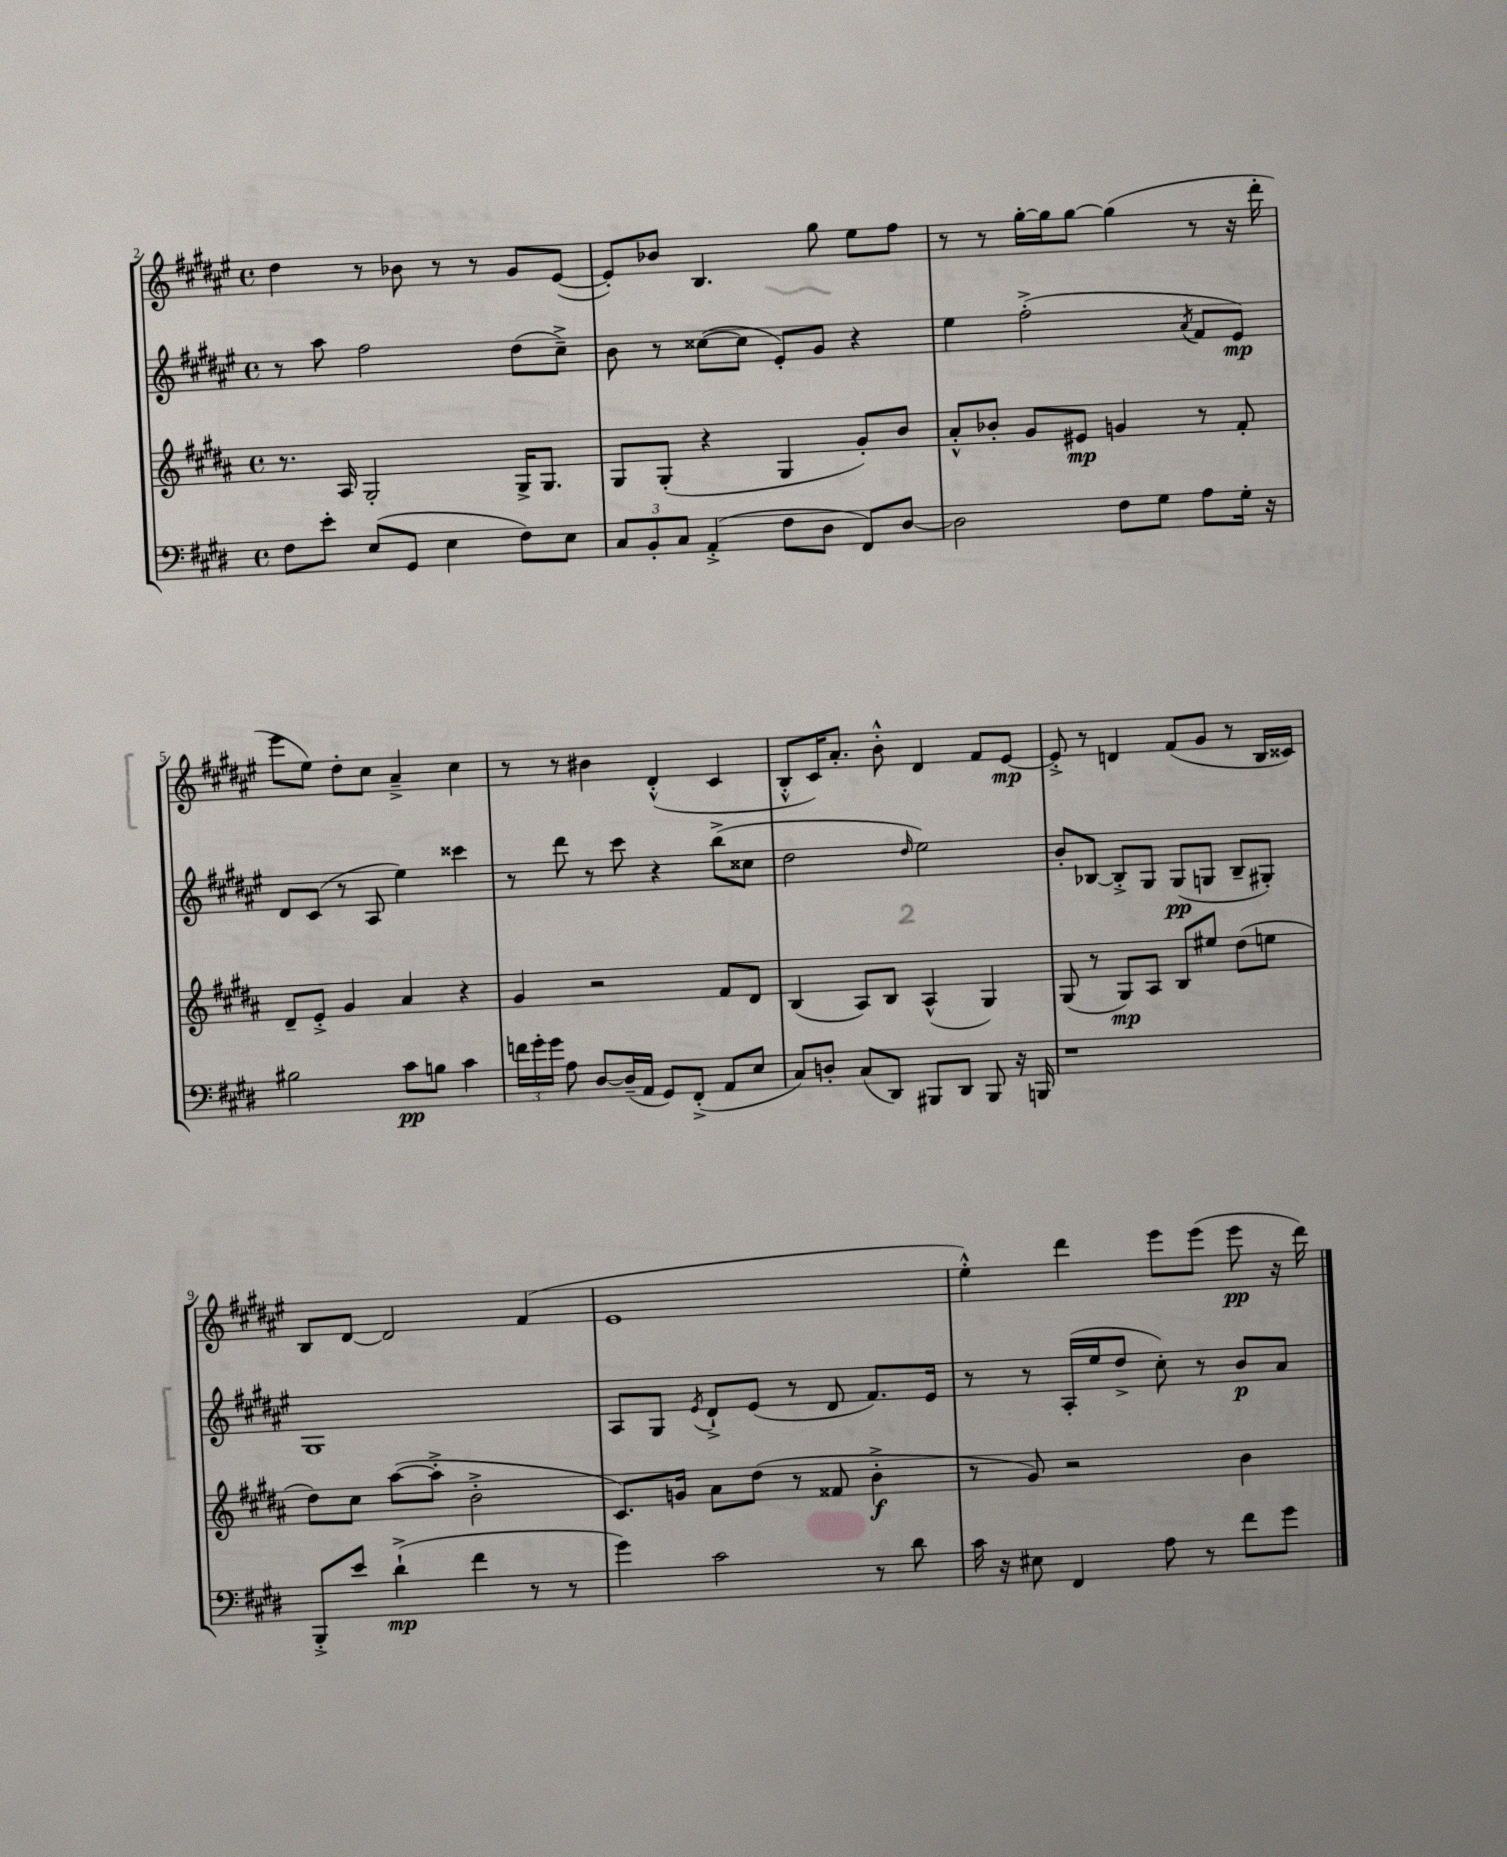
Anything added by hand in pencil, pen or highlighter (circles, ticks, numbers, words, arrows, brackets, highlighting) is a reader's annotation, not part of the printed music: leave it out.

**kern	**dynam	**kern	**dynam	**kern	**dynam	**kern	**dynam
*part4	*part4	*part3	*part3	*part2	*part2	*part1	*part1
*staff4	*staff4	*staff3	*staff3	*staff2	*staff2	*staff1	*staff1
*clefF4	*	*clefG2	*	*clefG2	*	*clefG2	*
*k[f#c#g#d#]	*	*k[f#c#g#d#a#]	*	*k[f#c#g#d#a#e#]	*	*k[f#c#g#d#a#e#]	*
*M4/4	*	*M4/4	*	*M4/4	*	*M4/4	*
*met(c)	*	*met(c)	*	*met(c)	*	*met(c)	*
=2	=2	=2	=2	=2	=2	=2	=2
8F#\L	.	8.r	.	8r	.	4dd#\	.
8e'\J	.	.	.	8aa#\	.	.	.
.	.	16A#/	.	.	.	.	.
(8E/L	.	2G#'/	.	2ff#\	.	8r	.
8GG#/J	.	.	.	.	.	8b-X\	.
4E\	.	.	.	.	.	8r	.
.	.	.	.	.	.	8r	.
8F#\L)	.	16G#^/KL	.	(8dd#\L	.	8g#/L	.
.	.	8.G#/J	.	.	.	.	.
8E\J	.	.	.	8cc#~^\J)	.	([8e#/J	.
=3	=3	=3	=3	=3	=3	=3	=3
12C#/L	.	8G#/L	.	8b\	.	8e#'/L])	.
12BB'/	.	.	.	.	.	.	.
.	.	(8G#'/J	.	8r	.	8b-X/J	.
12C#/J	.	.	.	.	.	.	.
(4AA'^/	.	4r	.	([8cc##X\L	.	4.B/	.
.	.	.	.	8cc##\J]	.	.	.
8F#\L	.	4G#/	.	8e#'/L)	.	.	.
8D#\J	.	.	.	8g#/J	.	8gg#\	.
8FF#/L)	.	8g#'/L)	.	4r	.	8ee#\L	.
[8D#/J	.	8b/J	.	.	.	8ff#\J	.
=4	=4	=4	=4	=4	=4	=4	=4
2D#\]	.	8a#'^^/L	.	4ee#\	.	8r	.
.	.	8b-X'/J	.	.	.	8r	.
.	.	8g#/L	.	(2ff#'^\	.	[16gg#'\LL	.
.	.	.	.	.	.	16gg#\J]	.
.	.	8e#X/J	mp	.	.	[8gg#\J	.
8F#\L	.	4gn/	.	.	.	(4gg#\]	.
8G#\J	.	.	.	.	.	.	.
.	.	.	.	8qa#/	.	.	.
8A\L	.	8r	.	8f#/L	.	8r	.
16G#'\Jk	.	8f#'/	.	8e#/J)	mp	16r	.
16r	.	.	.	.	.	16ddd#'\	.
!!LO:LB:g=z
=5	=5	=5	=5	=5	=5	=5	=5
2B#X\	.	8d#~/L	.	8d#/L	.	8eee#\L	.
.	.	8e'^/J	.	(8c#/J	.	8ee#\J)	.
.	.	4g#/	.	8r	.	8dd#'\L	.
.	.	.	.	8A#/	.	8cc#\J	.
8c#\L	pp	4a#/	.	4ee#\)	.	4a#~^/	.
8Bn\J	.	.	.	.	.	.	.
4c#\	.	4r	.	4ccc##X\	.	4cc#\	.
=6	=6	=6	=6	=6	=6	=6	=6
24fn\LL	.	4g#/	.	8r	.	8r	.
24g#'\	.	.	.	.	.	.	.
24g#\JJ	.	.	.	.	.	.	.
8A\	.	.	.	8ddd#\	.	8r	.
[8D#/L	.	2r	.	8r	.	4b#X\	.
(16D#~/L]	.	.	.	8ccc#\	.	.	.
16AA/JJ	.	.	.	.	.	.	.
8GG#/L)	.	.	.	4r	.	(4d#'^^/	.
(8FF#'^/J	.	.	.	.	.	.	.
8AA/L	.	8f#/L	.	(8bb^\L	.	4c#/	.
8E/J	.	8d#/J	.	8cc##X\J	.	.	.
=7	=7	=7	=7	=7	=7	=7	=7
8C#/L)	.	(4B/	.	2dd#\	.	8B'^^/L	.
8Dn'/J	.	.	.	.	.	16c#/K)	.
.	.	.	.	.	.	8.a#'/J	.
(8C#/L	.	8A#/L)	.	.	.	.	.
8DD#/J)	.	8B/J	.	.	.	8b'^^\	.
.	.	.	.	16qqdd#/	.	.	.
8BBB#X/L	.	(4A#^^/	.	2ee#\)	.	4d#/	.
8DD#/J	.	.	.	.	.	.	.
8BBB#/	.	4G#/)	.	.	.	8f#/L	.
16r	.	.	.	.	.	[8e#/J	mp
16BBBn/	.	.	.	.	.	.	.
=8	=8	=8	=8	=8	=8	=8	=8
1r	.	(8G#/	.	8b'/L	.	8e#'^/]	.
.	.	8r	.	[8B-X/J	.	8r	.
.	.	8G#/L)	mp	8B-'^/L]	.	4dn/	.
.	.	8A#/J	.	8G#/J	.	.	.
.	.	8B/L	.	(8G#/L	pp	(8f#/L	.
.	.	8ee#X/J	.	8Gn/J	.	8g#/J	.
.	.	(8dd#\L	.	8B-~/L	.	8r	.
.	.	8een\J	.	8G#X'/J)	.	16B/LL	.
.	.	.	.	.	.	16c##X/JJ)	.
!!LO:LB:g=z
=9	=9	=9	=9	=9	=9	=9	=9
8BBB'^/L	.	8dd#\L)	.	1G#	.	8B/L	.
8e/J	.	8cc#\J	.	.	.	[8d#/J	.
(4d#`^\	mp	([8aa#\L	.	.	.	2d#/]	.
.	.	8aa#'^\J]	.	.	.	.	.
4f#\	.	2b'^\	.	.	.	.	.
8r	.	.	.	.	.	(4f#/	.
8r	.	.	.	.	.	.	.
=10	=10	=10	=10	=10	=10	=10	=10
4g#\)	.	8.c#/L)	.	8A#/L	.	1e#	.
.	.	.	.	8G#/J	.	.	.
.	.	16gn/Jk	.	.	.	.	.
.	.	.	.	8qe#/	.	.	.
2c#\	.	8a#\L	.	8d#`^/L	.	.	.
.	.	(8dd#\J	.	(8e#/J	.	.	.
.	.	8r	.	8r	.	.	.
.	.	8f##X/	.	8d#/	.	.	.
8r	.	4b'^\	f	8.f#/L)	.	.	.
8d#\	.	.	.	.	.	.	.
.	.	.	.	16e#/Jk	.	.	.
=11	=11	=11	=11	=11	=11	=11	=11
16c#\	.	8r	.	8r	.	4ee#'^^\)	.
16r	.	.	.	.	.	.	.
8E#X\	.	8g#/)	.	8r	.	.	.
4FF#/	.	2r	.	(16A#'/LL	.	4ddd#\	.
.	.	.	.	16ee#/J	.	.	.
.	.	.	.	8dd#^/J	.	.	.
8A\	.	.	.	8cc#'\)	.	8eee#\L	.
8r	.	.	.	8r	.	(8eee#\J	.
8f#\L	.	4b\	.	8b/L	p	8eee#\	pp
8g#\J	.	.	.	8a#/J	.	16r	.
.	.	.	.	.	.	16ddd#\)	.
==	==	==	==	==	==	==	==
*-	*-	*-	*-	*-	*-	*-	*-
